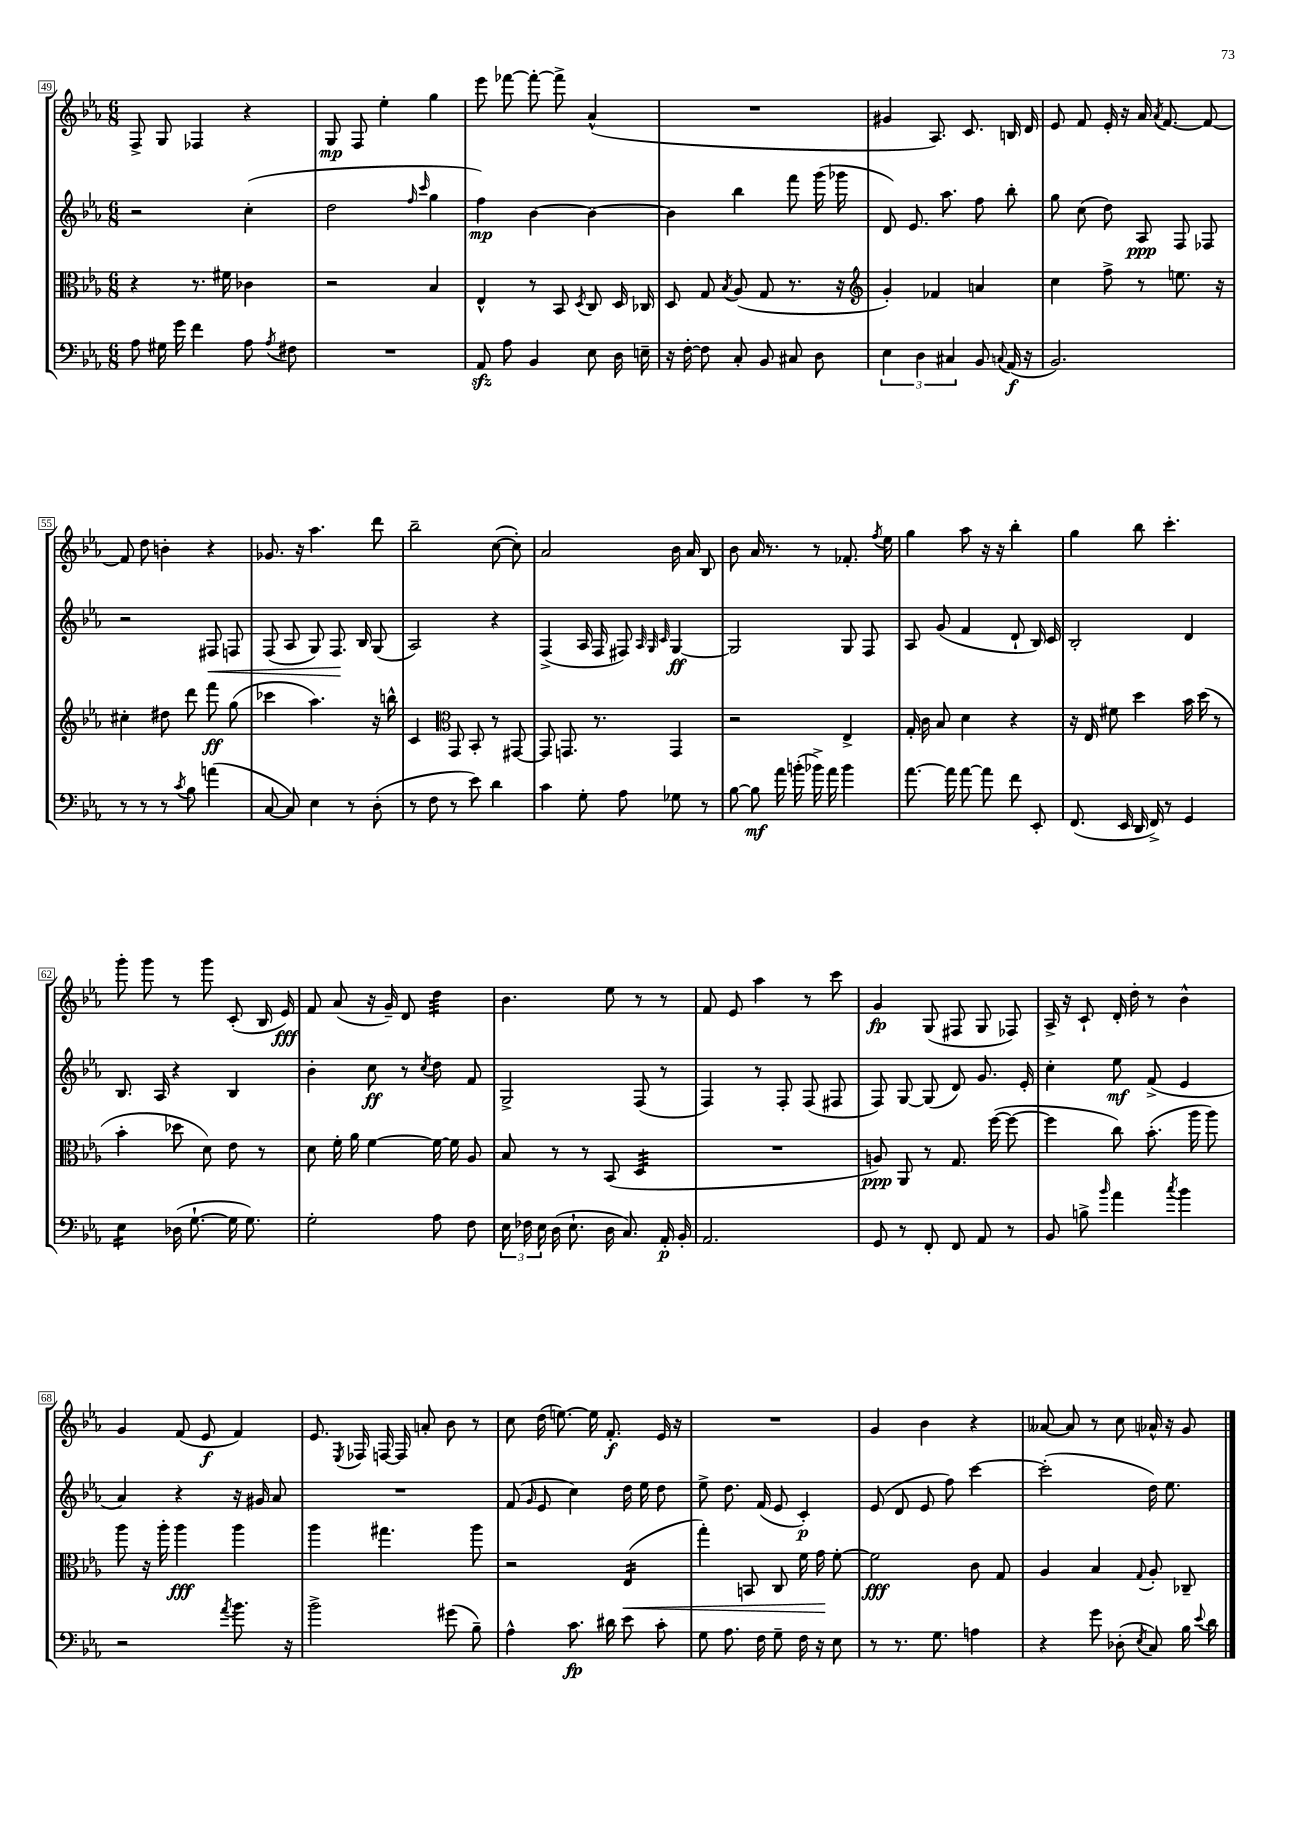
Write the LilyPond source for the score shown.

<<
\new StaffGroup <<
\new Staff = "s0" {
    \clef treble \key ees \major \numericTimeSignature \time 6/8
    \autoBeamOff f8-> g8 fes4 r4 |
    g8\mp f8 ees''4-. g''4 |
    ees'''8 fes'''8~ fes'''8~-. fes'''8-> aes'4-^( |
    R2. |
    gis'4 aes8.) c'8. b16 d'16 |
    ees'8 f'8 ees'16-. r16 aes'16 \acciaccatura { aes'8 } f'8.~ f'8~ |
    f'8 d''8 b'4-. r4 |
    ges'8. r16 aes''4. d'''8 |
    bes''2-- c''8~( c''8-.) |
    aes'2 bes'16 aes'16 bes8 |
    bes'8 aes'16 r8. r8 fes'8.-. \acciaccatura { f''8 } ees''16 |
    g''4 aes''8 r16 r16 bes''4-. |
    g''4 bes''8 c'''4.-. |
    g'''8-. g'''8 r8 g'''8 c'8-.( bes16 ees'16\fff) |
    f'8 aes'8( r16 g'16--) d'8 d''4:32 |
    bes'4. ees''8 r8 r8 |
    f'8 ees'8 aes''4 r8 c'''8 |
    g'4\fp g8( fis8 g8 fes8) |
    aes16-> r16 c'8-! d'16-. d''16-. r8 bes'4-^ |
    g'4 f'8( ees'8\f f'4) |
    ees'8. \acciaccatura { ees8 } fes16 f16~ f16 a'8-. bes'8 r8 |
    c''8 d''16( e''8.~) e''16 f'8.-.\f ees'16 r16 |
    R2. |
    g'4 bes'4 r4 |
    aeses'8~ aeses'8 r8 c''8 aes'16-^ r16 g'8 \bar "|." |
}
\new Staff = "s1" {
    \clef treble \key ees \major \numericTimeSignature \time 6/8
    \autoBeamOff r2 c''4-.( |
    d''2 \grace { f''16 c'''16 } g''4 |
    f''4\mp) bes'4~ bes'4~ |
    bes'4 bes''4 f'''8 g'''16( ges'''16 |
    d'8) ees'8. aes''8. f''8 bes''8-. |
    g''8 c''8( d''8) aes8\ppp f8 fes8 |
    r2 fis8\< f8 |
    f8( aes8 g8) f8.\! bes16 g8( |
    aes2) r4 |
    f4->( aes16 f16 fis8) \grace { aes32 g32 c'32 } g4~\ff |
    g2 g8 f8 |
    aes8 g'8( f'4 d'8-! bes16) c'16 |
    bes2-. d'4 |
    bes8. aes16 r4 bes4 |
    bes'4-. c''8\ff r8 \acciaccatura { c''8 } d''8 f'8 |
    g2-> f8( r8 |
    f4) r8 f8-. f8( fis8 |
    f8) g8~ g8( d'8) g'8. ees'16-. |
    c''4-. ees''8\mf f'8->( ees'4 |
    aes'4) r4 r16 gis'16 aes'8 |
    R2. |
    f'8( \grace { g'16 } ees'8 c''4) d''16 ees''16 d''8 |
    ees''8-> d''8. f'16( ees'8 c'4-.\p) |
    ees'8( d'8 ees'8 f''8) c'''4~ |
    c'''2-.( d''16) ees''8. \bar "|." |
}
\new Staff = "s2" {
    \clef alto \key ees \major \numericTimeSignature \time 6/8
    \autoBeamOff r4 r8. fis'16 ces'4 |
    r2 bes4 |
    ees4-^ r8 bes,8 \acciaccatura { d8 } c8 d16 ces16 |
    d8 g8 \acciaccatura { bes8 } aes8( g8 r8. r16 |
    \clef treble g'4-.) fes'4 a'4 |
    c''4 f''8-> r8 e''8. r16 |
    cis''4-. dis''8 d'''8 f'''8\ff g''8( |
    ces'''4 aes''4.) r16 b''16-^ |
    c'4 \clef alto g,8 bes,8-. r8 gis,8~ |
    gis,8 g,8. r8. g,4 |
    r2 ees4-> |
    g16-. c'16 bes8 d'4 r4 |
    r16 ees16 fis'8 d''4 bes'16 d''16( r8 |
    bes'4-. des''8 d'8) ees'8 r8 |
    d'8 f'16-. aes'16 f'4~ f'16~ f'16 aes8 |
    bes8 r8 r8 bes,8( d4:32 |
    R2. |
    a8\ppp) aes,8 r8 g8. f''16~( f''8~ |
    f''4 c''8) bes'8.-.( aes''16 aes''8) |
    aes''8 r16 aes''16-. aes''4\fff aes''4 |
    aes''4 gis''4. aes''8 |
    r2 ees4:16\<( |
    g''4-.) b,8 c8 f'16 g'16\! f'8~-. |
    f'2\fff c'8 g8 |
    aes4 bes4 \appoggiatura { g8 } aes8-. ces8-- \bar "|." |
}
\new Staff = "s3" {
    \clef bass \key ees \major \numericTimeSignature \time 6/8
    \autoBeamOff aes8 gis16 g'16 f'4 aes8 \acciaccatura { aes8 } fis8 |
    R2. |
    aes,8\sfz aes8 bes,4 ees8 d16 e16-- |
    r16 f16~-. f8 c8-. bes,8 cis8 d8 |
    \tuplet 3/2 { ees4 d4 cis4 } bes,8 \appoggiatura { c8 } aes,16\f( r16 |
    bes,2.) |
    r8 r8 r8 \acciaccatura { c'8 } bes8 a'4( |
    c8~ c8) ees4 r8 d8-.( |
    r8 f8 r8 ees'8) d'4 |
    c'4 g8-. aes8 ges8 r8 |
    bes8~ bes8\mf aes'16 b'16-.( bes'16->) aes'16 bes'4 |
    aes'8.~ aes'16 aes'8~ aes'8 f'8 ees,8-. |
    f,8.( ees,16 d,16 f,16->) r8 g,4 |
    ees4:16 des16( g8.~-! g16 g8.) |
    g2-. aes8 f8 |
    \tuplet 3/2 { ees16 fes16 ees16 } d16( ees8.-! d16 c8.) aes,16-.\p bes,16-. |
    aes,2. |
    g,8 r8 f,8-. f,8 aes,8 r8 |
    bes,8 b8-> \grace { bes'16 } aes'4 \acciaccatura { c''8 } bes'4 |
    r2 \acciaccatura { aes'8 } bes'8. r16 |
    bes'2-> gis'8( bes8--) |
    aes4-^ c'8.\fp dis'16 ees'8 c'8-. |
    g8 aes8. f16 g8-- f16 r16 ees8 |
    r8 r8. g8. a4 |
    r4 g'8 des8-.( \acciaccatura { ees8 } c8) bes16 \appoggiatura { ees'8 } d'16 \bar "|." |
}
>>
>>
\layout { \context { \Score currentBarNumber = #49 \override BarNumber.stencil = #(make-stencil-boxer 0.1 0.3 ly:text-interface::print) } }
